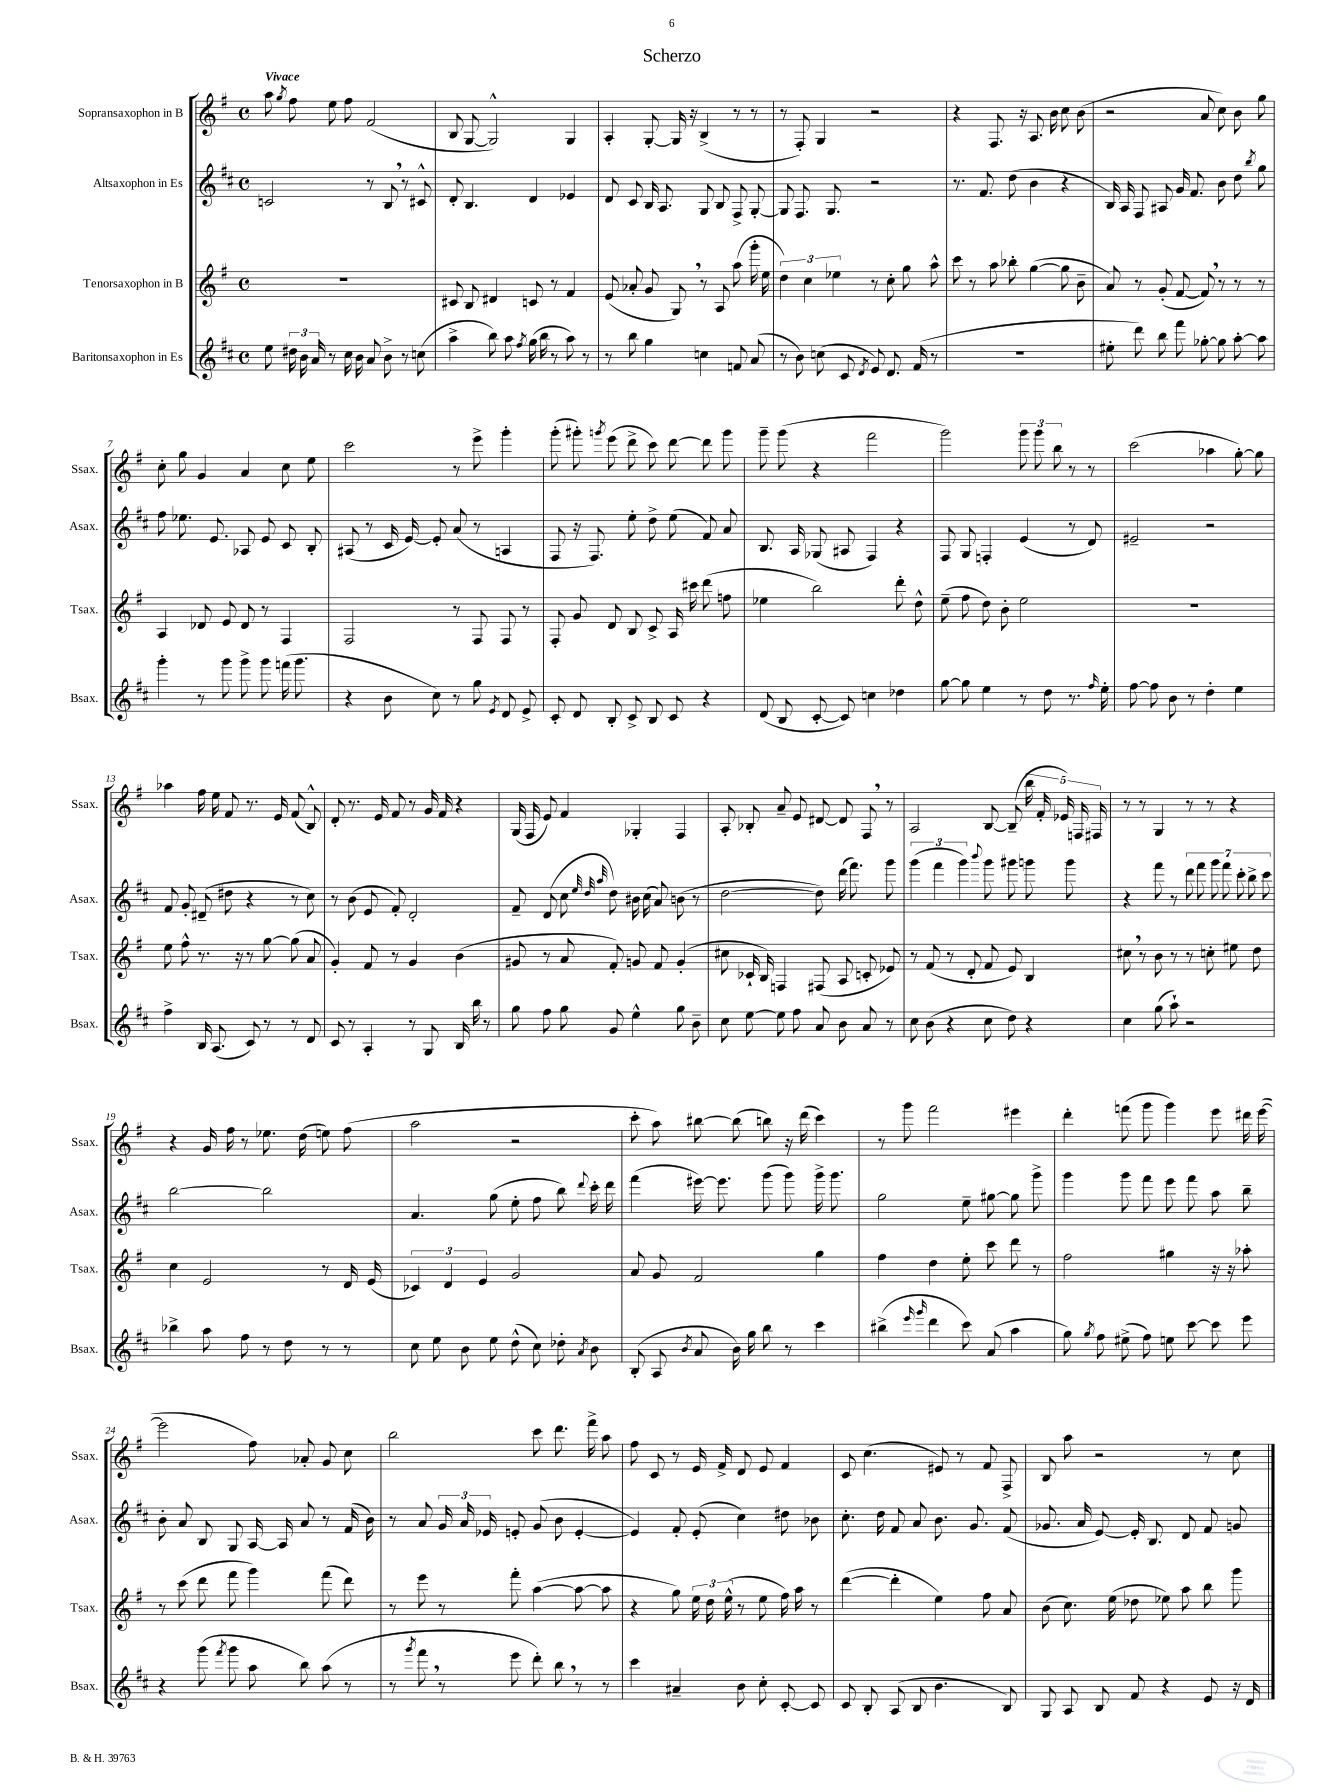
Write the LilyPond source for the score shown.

\header { title = "Scherzo" }
<<
\new StaffGroup <<
\new Staff = "s0" \with { instrumentName = "Sopransaxophon in B" shortInstrumentName = "Ssax." } {
    \clef treble \key g \major \defaultTimeSignature \time 4/4 \tempo "Vivace"
    \autoBeamOff a''8 \acciaccatura { g''8 } fis''8 e''8 fis''8 fis'2( |
    b8 g8~ g2-^) g4 |
    a4-. g8~-. g16 r16 b4->( r8 r8 |
    r8 fis8-.) g4 r2 |
    r4 fis8. r16 a8. b'16 c''8 b'8( |
    r2 a'8 c''8) b'8 g''8 |
    c''8-. g''8 g'4 a'4 c''8 e''8 |
    c'''2 r8 e'''8-> g'''4-. |
    g'''8-.( gis'''8-.) \acciaccatura { g'''8 } e'''8( d'''8-> c'''8) d'''8~ d'''8 g'''8 |
    g'''8-- g'''8( r4 fis'''2 |
    g'''2) \tuplet 3/2 { g'''8 g'''8 b''8 } r8 r8 |
    c'''2( aes''4 g''8~-.) g''8 |
    aes''4 fis''16 e''16 fis'8 r8. e'16 fis'8( b8-^) |
    d'8-. r8. e'16 fis'8 r8 g'16 fis'16 r4 |
    g16( fis16 e'8) fis'4 ges4-. fis4 |
    a8-. bes8-. a'8-- e'8 dis'8~ dis'8 fis8 \breathe r8 |
    a2 b8~ b8--( \tuplet 5/4 { b''16 fis'16-. ees'16) f16 fis16 } |
    r8 r8 g4 r8 r8 r4 |
    r4 g'16 fis''16 r8 ees''8. d''16( e''8) fis''8( |
    a''2 r2 |
    c'''8-. a''8) bis''8~ bis''8( b''8) r16 d'''16( c'''4) |
    r8 g'''8 fis'''2 eis'''4 |
    d'''4-. f'''8( g'''8 g'''4) e'''8 dis'''16 e'''16~( |
    e'''2 fis''8) aes'8-. g'8 c''8 |
    b''2 c'''8 d'''8. fis'''16-> a''8 |
    fis''8 c'8 r8 e'16 fis'16-> d'8 e'8 fis'4 |
    c'8 c''4.( eis'8) r8 fis'8 fis8-> |
    b8 a''8 r2 r8 c''8 \bar "|." |
}
\new Staff = "s1" \with { instrumentName = "Altsaxophon in Es" shortInstrumentName = "Asax." } {
    \clef treble \key d \major \defaultTimeSignature \time 4/4
    \autoBeamOff c'2 r8 b8 \breathe r8 cis'8-^ |
    d'8-. b4. d'4 ees'4 |
    d'8 cis'8 b16 a8. g8 b8 fis8-> g8~-. |
    g8 fis8. g8. r2 |
    r8. fis'8. d''8( b'4 r4 |
    b16) a16 fis8 ais8 g'16 fis'8. b'8 d''8 \acciaccatura { b''8 } g''8 |
    fis''8 ees''8. e'8. aes8 e'8 cis'8 b8-. |
    ais8( r8 cis'16 e'16~) e'8-. a'8( r8 a4 |
    fis8 r16 fis8.) e''8-. d''8-> e''8( fis'8) a'8 |
    b8. a16 ges8( ais8 fis4) r4 |
    fis8 g8 f4-. e'4( r8 d'8) |
    eis'2-- r2 |
    fis'8 g'8-. dis'8--( dis''8 r4 r8 cis''8) |
    r8 b'8( e'8 fis'8-.) d'2-. |
    fis'8-- d'8( cis''8 \grace { e''32 d''32 a''32 } d''8) bis'16 cis''16( a'8) b'8( r8 |
    d''2~ d''8) d'''16( fis'''8.) g'''8 |
    \tuplet 3/2 { g'''4( fis'''4 g'''4) } \appoggiatura { b'''8 } g'''8 gis'''8 g'''8 g'''8 |
    r4 fis'''8 r8 \tuplet 7/4 { d'''8 fis'''8 g'''8 fis'''8 cis'''8-. b''8-> cis'''8 } |
    b''2~ b''2 |
    a'4. g''8( e''8-. fis''8 b''8) \appoggiatura { d'''8 } cis'''16-. d'''16 |
    fis'''4( eis'''16~) eis'''8. g'''8( g'''8) g'''16-> g'''8. |
    g''2 e''8-- gis''8~ gis''8 g'''8-> |
    g'''4 g'''8 fis'''8 e'''8 fis'''8 a''8 b''8-- |
    b'8-. a'8 b8 g8 a16~ a16 a'8 r8 fis'16( b'16) |
    r8 a'8 \tuplet 3/2 { g'16 a'16 ees'16 } e'8-. g'8( b'8 e'4~-. |
    e'4) fis'8-. e'8-.( cis''4) dis''8 bes'8 |
    cis''8.-. d''16 fis'8 a'8 b'8. g'8. fis'8( |
    ges'8. a'16 e'8~) e'16-. b8. d'8 fis'8 g'8 \bar "|." |
}
\new Staff = "s2" \with { instrumentName = "Tenorsaxophon in B" shortInstrumentName = "Tsax." } {
    \clef treble \key g \major \defaultTimeSignature \time 4/4
    \autoBeamOff R1 |
    cis'8 b8 dis'4 c'8 r8 fis'4 |
    e'8( aes'8-. g'8 g8) \breathe r8 a8 a''8( g'''16-. e''16 |
    \tuplet 3/2 { d''4) c''4 ees''4 } r8 c''8-. g''8 a''8-^ |
    c'''8 r8 a''8 bes''8-. g''4~( g''8 b'8-- |
    a'8) r8 g'8-.( fis'8~ fis'8) \breathe r8 r8 r8 |
    a4 des'8 e'8 des'8 r8 fis4 |
    fis2 r8 fis8 fis8 r8 |
    fis8-. g'8 d'8 b8 c'8-> a16 cis'''16 d'''8( f''8 |
    ees''4 b''2) d'''8-. d''8-^ |
    e''8--( fis''8 d''8) b'8-. e''2 |
    R1 |
    e''8 fis''8-^ r8. r16 r8 g''8~ g''8( a'8 |
    g'4-.) fis'8 r8 g'4 b'4( |
    gis'8 r8 a'8 fis'8-.) g'8 fis'8 g'4-.( |
    cis''8 ces'16-! b16) f4 fis8( a8 c'8-. ees'8) |
    r8 fis'8( r8 d'8-. fis'8 e'8) b4 |
    cis''8 \breathe r8 b'8 r8 r8 c''8-. eis''8 d''8 |
    c''4 e'2 r8 d'16 e'16( |
    \tuplet 3/2 { ces'4) d'4 e'4 } g'2 |
    a'8 g'8 fis'2 g''4 |
    fis''4 d''4 e''8-. c'''8 d'''8 r8 |
    fis''2 gis''4 r16 r16 aes''8-. |
    r8 c'''8( d'''8 fis'''8 g'''4) fis'''8( d'''8) |
    r8 e'''8 r8 fis'''8-. a''4~( a''8~ a''8 |
    r4 g''8) \tuplet 3/2 { e''16 d''16 e''16-^( } r8 e''8 fis''16) a''16 r8 |
    d'''4~( d'''4-. e''4) fis''8 a'8 |
    b'8( c''8.) e''16( des''8 ees''8) a''8 b''8 g'''8 \bar "|." |
}
\new Staff = "s3" \with { instrumentName = "Baritonsaxophon in Es" shortInstrumentName = "Bsax." } {
    \clef treble \key d \major \defaultTimeSignature \time 4/4
    \autoBeamOff e''8 \tuplet 3/2 { dis''16 b'16 a'16 } r8 cis''16 b'16 a'8 b'8-> r8 c''8( |
    a''4-> b''8) a''8 \acciaccatura { fis''8 } g''16( b''16 r8 a''8) r8 |
    r8 b''8 g''4 c''4 f'8 a'8( |
    r8 b'8) c''8( cis'8 \acciaccatura { d'8 } e'8) d'8. fis'16( r8 |
    R1 |
    eis''8-. d'''8) b''8 fis'''8 ges''8~-. ges''8 a''8~-. a''8 |
    g'''4-. r8 g'''8 g'''8-> g'''8 f'''16( g'''8. |
    r4 b'8 cis''8) r8 g''8 \acciaccatura { e'8 } d'8 e'8-> |
    cis'8-. d'8 b8-. cis'8-> b8 cis'8 r4 |
    d'8( b8 cis'8~-. cis'8) c''4 des''4 |
    g''8~ g''8 e''4 r8 d''8 r8. \grace { fis''16 } e''16-. |
    fis''8~ fis''8 b'8 r8 d''4-. e''4 |
    fis''4-> b16 a8.( cis'8) r8 r8 d'8 |
    cis'8 r8 a4-. r8 g8 b16 b''16 r8 |
    g''8 fis''8 g''8 g'8 e''4-^ g''8 b'8-- |
    cis''8 e''8~ e''8 fis''8 a'8 b'8 a'8 r8 |
    cis''8 b'8( r4 cis''8 d''8) r4 |
    cis''4 g''8( a''8-!) r2 |
    bes''4-> a''8 fis''8 r8 d''8 r8 r8 |
    cis''8 e''8 b'8 e''8 d''8-^( cis''8) des''8-. \acciaccatura { a'8 } b'8 |
    b8-.( a8 \acciaccatura { b'8 } a'8 b'16) g''16 b''8 r8 cis'''4 |
    bis''4->( \grace { e'''16 g'''16 } d'''4 cis'''8) a'8( a''4 |
    g''8) \acciaccatura { g''8 } fis''8 eis''8->( fis''8) e''8 cis'''8~ cis'''8 e'''8 |
    r4 g'''8( \acciaccatura { fis'''8 } g'''8 a''8 b''8) a''8( r8 |
    r8 \acciaccatura { g'''8 } fis'''8 \breathe r8 e'''8 d'''8-.) b''8 \breathe r8 r8 |
    cis'''4 ais'4-- b'8 cis''8-. cis'8~-. cis'8 |
    cis'8 b8-. a8( b8 b'4. b8) |
    g8 a8 b8 fis'8 r4 e'8 r16 d'16 \bar "|." |
}
>>
>>
